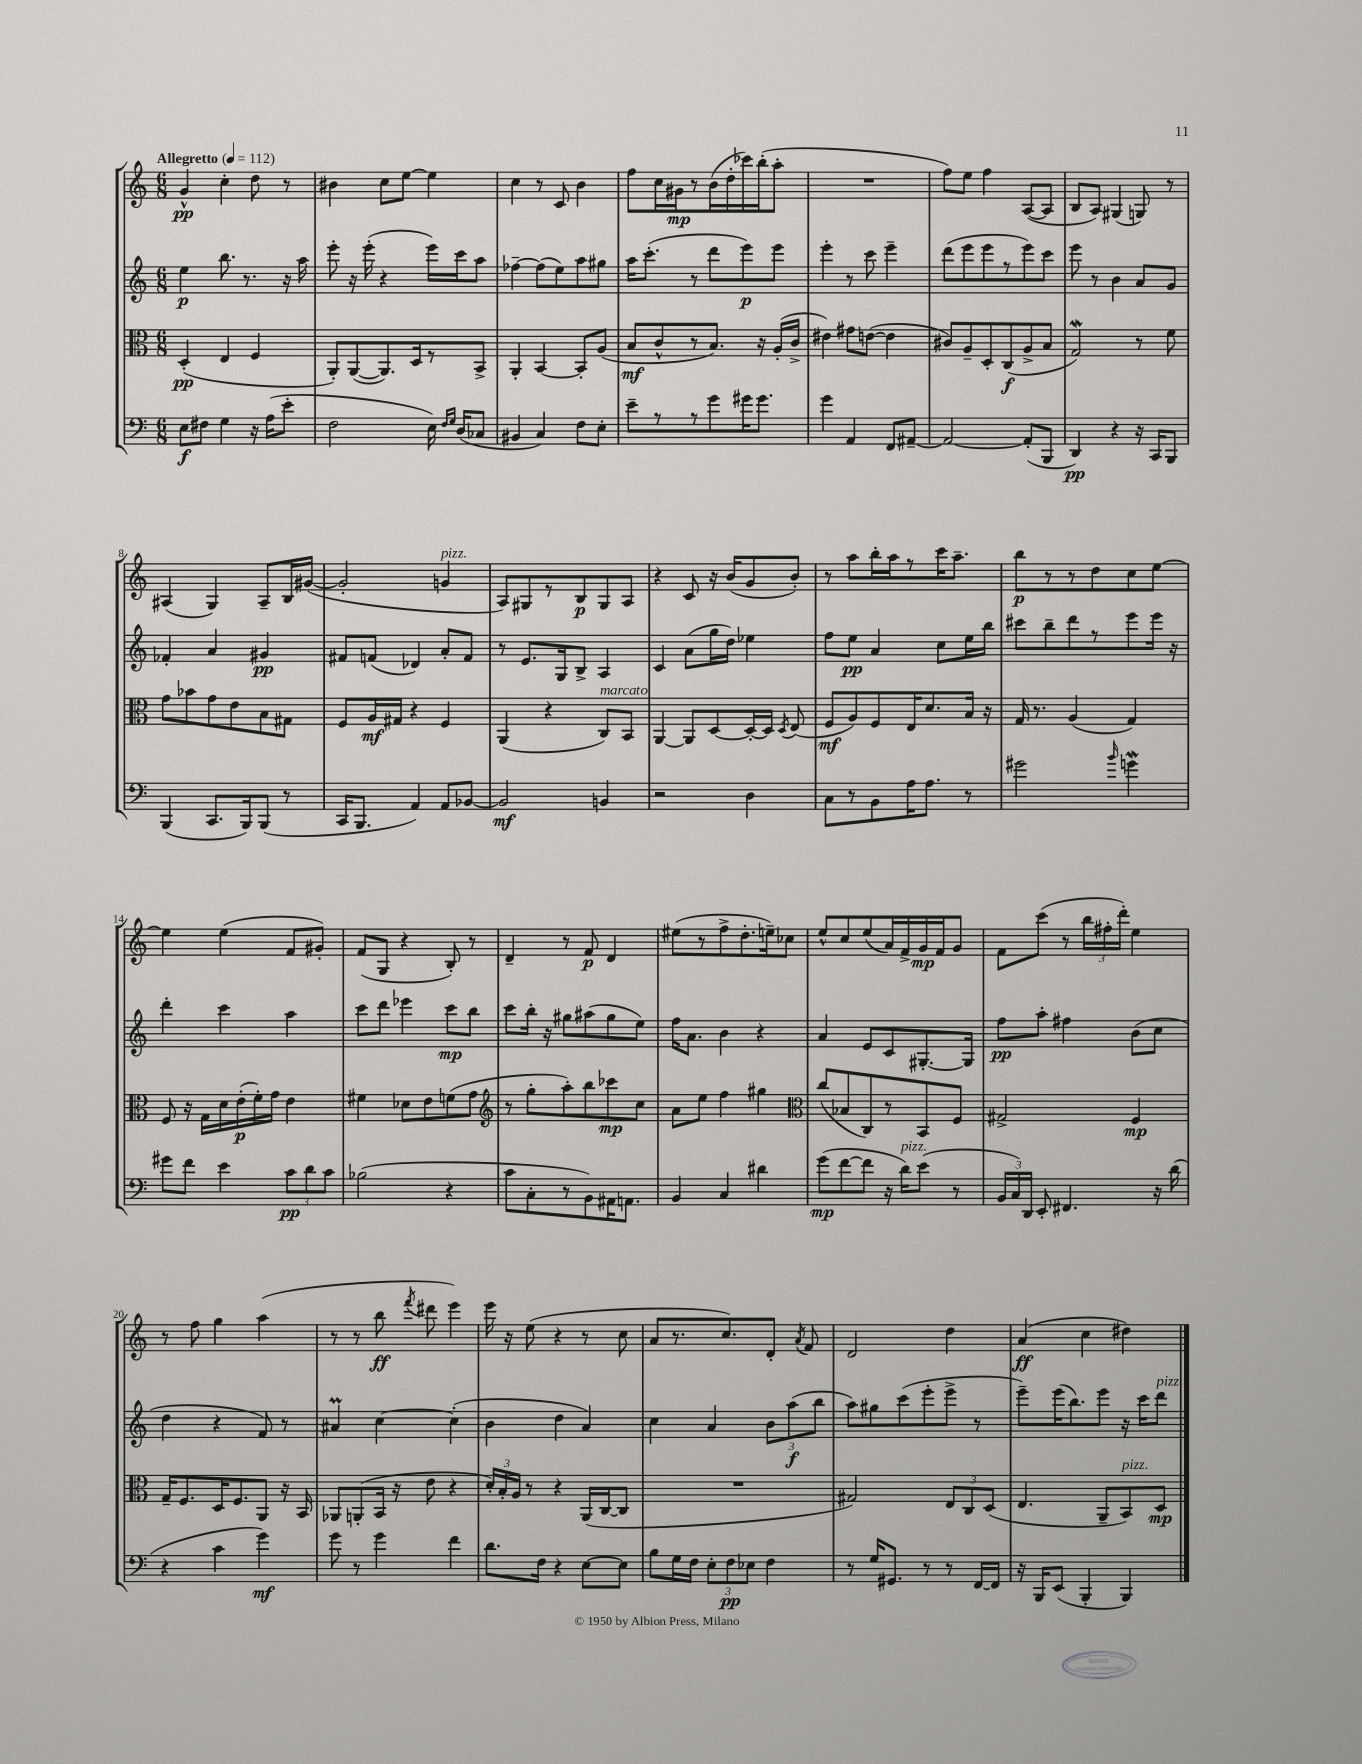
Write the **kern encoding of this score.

**kern	**dynam	**kern	**dynam	**kern	**dynam	**kern	**dynam
*part4	*part4	*part3	*part3	*part2	*part2	*part1	*part1
*staff4	*staff4	*staff3	*staff3	*staff2	*staff2	*staff1	*staff1
*clefF4	*	*clefC3	*	*clefG2	*	*clefG2	*
*k[]	*	*k[]	*	*k[]	*	*k[]	*
*M6/8	*	*M6/8	*	*M6/8	*	*M6/8	*
*MM112	*	*MM112	*	*MM112	*	*MM112	*
=1	=1	=1	=1	=1	=1	=1	=1
!	!	!	!	!	!	!LO:TX:a:B:t=Allegretto	!
8E\L	f	(4D'/	pp	4ee\	p	4g^^/	pp
8F#X\J	.	.	.	.	.	.	.
4G\	.	4E/	.	8.bb\	.	4cc'\	.
.	.	.	.	8.r	.	.	.
16r	.	4F/	.	.	.	8dd\	.
(16A\KL	.	.	.	.	.	.	.
8e'\J	.	.	.	16r	.	8r	.
.	.	.	.	16aa\	.	.	.
=2	=2	=2	=2	=2	=2	=2	=2
2F\	.	8AA'/L)	.	8eee'\	.	4b#X\	.
.	.	([8AA/	.	16r	.	.	.
.	.	.	.	(16eee'\	.	.	.
.	.	8.AA/])	.	4r	.	8cc\L	.
.	.	.	.	.	.	[8ee\J	.
.	.	16D/k	.	.	.	.	.
16E\)	.	8r	.	16eee\LL)	.	4ee\]	.
16qqF/LL	.	.	.	.	.	.	.
16qqG/JJ	.	.	.	.	.	.	.
(16D/KL	.	.	.	16ccc\J	.	.	.
8C-X/J	.	8BB^/J	.	8aa\J	.	.	.
=3	=3	=3	=3	=3	=3	=3	=3
4BB#X/	.	4AA'/	.	[4ff-X~\	.	4cc\	.
4C/)	.	[4BB/	.	(8ff-\L]	.	8r	.
.	.	.	.	8ee\)	.	8c/	.
8F\L	.	8BB'/L]	.	8aa\	.	4b\	.
8E'\J	.	(8A/J	.	8gg#X\J	.	.	.
=4	=4	=4	=4	=4	=4	=4	=4
8e~\L	.	8B/L	mf	16aa\KL	.	8ff\L	.
.	.	.	.	(8.ccc'\J	.	.	.
8r	.	8c^^/	.	.	.	16cc\L	.
.	.	.	.	.	.	16g#X\J	mp
8r	.	8r	.	8r	.	8r	.
8g\	.	8.B/J)	.	8ddd\L	.	(16b\L	.
.	.	.	.	.	.	16dd'\	.
16g#X\K	.	.	.	8eee\)	p	16ccc-X\)	.
8.g#\J	.	16r	.	.	.	(16bb'\J	.
.	.	(16A'/LL	.	8eee\J	.	8aa'\J	.
.	.	16c^/JJ	.	.	.	.	.
=5	=5	=5	=5	=5	=5	=5	=5
4g\	.	4e#X\)	.	4eee'\	.	2.r	.
4AA/	.	8g#X\L	.	8r	.	.	.
.	.	([8en\J	.	8ccc\	.	.	.
8FF/L	.	4e\]	.	4eee~\	.	.	.
[8AA#X~/J	.	.	.	.	.	.	.
=6	=6	=6	=6	=6	=6	=6	=6
2AA#/_	.	8c#X/L)	.	(8ddd\L	.	8ff\L)	.
.	.	8A~/	.	8eee\	.	8ee\J	.
.	.	8D'/	.	8eee\	.	4ff\	.
.	.	(8C/	f	8r	.	.	.
(8AA#'/L]	.	8A^/	.	8eee\)	.	([8A/L	.
8BBB/J	.	8B/J	.	8ccc\J	.	8A/J]	.
=7	=7	=7	=7	=7	=7	=7	=7
4DD/)	pp	2GW/)	.	8eee\	.	8B/L	.
.	.	.	.	8r	.	8A/J)	.
4r	.	.	.	4b\	.	(4G#X/	.
16r	.	8r	.	8a/L	.	8Gn/)	.
16CC/KL	.	.	.	.	.	.	.
8BBB/J	.	8f\	.	8g/J	.	8r	.
!!LO:LB:g=z
=8	=8	=8	=8	=8	=8	=8	=8
(4BBB/	.	8g\L	.	4f-X'/	.	(4A#X/	.
.	.	8b-X\	.	.	.	.	.
8.CC/L	.	8g\	.	4a/	.	4G/)	.
.	.	8e\	.	.	.	.	.
16BBB/k)	.	.	.	.	.	.	.
(8BBB/J	.	8B\	.	4g#X/	pp	8A#~/L	.
8r	.	8G#X\J	.	.	.	16B/L	.
.	.	.	.	.	.	([16g#X/JJ	.
=9	=9	=9	=9	=9	=9	=9	=9
16CC/KL	.	8F/L	.	8f#X/L	.	2g#'/]	.
8.BBB/J	.	.	.	.	.	.	.
.	.	16A/L	mf	(8fn/J	.	.	.
.	.	16G#X/JJ	.	.	.	.	.
4AA/)	.	4r	.	4d-X/)	.	.	.
!	!	!	!	!	!	!LO:TX:a:i:t=pizz.	!
8AA/L	.	4F/	.	8a'/L	.	4gn/	.
[8BB-X/J	.	.	.	8f/J	.	.	.
=10	=10	=10	=10	=10	=10	=10	=10
2BB-/]	mf	(4AA/	.	8r	.	8A/L)	.
.	.	.	.	8.e/L	.	8G#X/	.
.	.	4r	.	.	.	8r	.
.	.	.	.	16G/k	.	.	.
.	.	.	.	8B^/J	.	8B/	p
!	!	!LO:TX:a:i:t=marcato	!	!	!	!	!
4BBn/	.	8C/L)	.	4A/	.	8G#/	.
.	.	8BB/J	.	.	.	8A/J	.
=11	=11	=11	=11	=11	=11	=11	=11
2r	.	[4AA/	.	4c/	.	4r	.
.	.	8AA/L]	.	(8a\L	.	8c/	.
.	.	[8D/	.	16gg\L	.	16r	.
.	.	.	.	16dd\JJ)	.	(16b/KL	.
4D\	.	16D'/L_	.	4ee-X\	.	8g/	.
.	.	16D/JJ]	.	.	.	.	.
.	.	8qD/	.	.	.	.	.
.	.	(8E/	.	.	.	8b'/J)	.
=12	=12	=12	=12	=12	=12	=12	=12
8C\L	.	8F/L	mf	8ff\L	.	8r	.
8r	.	8A/)	.	8ee\J	pp	8aa\L	.
8BB\	.	8F/	.	4a/	.	16bb'\L	.
.	.	.	.	.	.	16aa\J	.
16A\K	.	16E/K	.	.	.	8r	.
8.A\J	.	8.d/	.	.	.	.	.
.	.	.	.	8cc\L	.	16ccc\K	.
.	.	.	.	.	.	8.aa~\J	.
8r	.	16B/Jk	.	16ee\L	.	.	.
.	.	16r	.	16bb\JJ	.	.	.
=13	=13	=13	=13	=13	=13	=13	=13
2g#X\	.	16G/	.	8ccc#X\L	.	8bb\L	p
.	.	8.r	.	.	.	.	.
.	.	.	.	8bb~\	.	8r	.
.	.	(4A/	.	8ddd\	.	8r	.
.	.	.	.	8r	.	8dd\	.
16qqb/	.	.	.	.	.	.	.
4gnW\	.	4G/)	.	8eee\	.	8cc\	.
.	.	.	.	16eee\Jk	.	[8ee\J	.
.	.	.	.	16r	.	.	.
!!LO:LB:g=z
=14	=14	=14	=14	=14	=14	=14	=14
8g#X\L	.	8F/	.	4ddd'\	.	4ee\]	.
8f\J	.	16r	.	.	.	.	.
.	.	16G\LL	.	.	.	.	.
4e\	.	16d\	.	4ccc\	.	(4ee\	.
.	.	(16e'\	p	.	.	.	.
.	.	16f'\)	.	.	.	.	.
.	.	16g\JJ	.	.	.	.	.
12c\L	pp	4e\	.	4aa\	.	8f/L	.
12d\	.	.	.	.	.	.	.
.	.	.	.	.	.	8g#X'/J)	.
12c\J	.	.	.	.	.	.	.
=15	=15	=15	=15	=15	=15	=15	=15
(2B-X\	.	4f#X\	.	8ccc\L	.	(8f/L	.
.	.	.	.	8ddd\J	.	8G/J	.
.	.	8d-X\L	.	4eee-X\	.	4r	.
.	.	8e\	.	.	.	.	.
4r	.	(8fn\	.	8ccc\L	mp	8B'/)	.
.	.	8g\J	.	8bb\J	.	8r	.
=16	=16	=16	=16	=16	=16	=16	=16
*	*	*clefG2	*	*	*	*	*
8c\L	.	8r	.	8ccc\L	.	4d~/	.
8C'\	.	8gg'\L	.	16bb'\Jk	.	.	.
.	.	.	.	16r	.	.	.
8r	.	8aa'\)	.	8gg#X\L	.	8r	.
8BB\)	.	8bb\	.	(8aa#X\	.	8f/	p
16AA#X\K	.	8ccc-X\	mp	8gg#\	.	4d/	.
8.AAn\J	.	.	.	.	.	.	.
.	.	8cc\J	.	8ee\J)	.	.	.
=17	=17	=17	=17	=17	=17	=17	=17
4BB/	.	8a\L	.	16ff\KL	.	(8ee#X\L	.
.	.	.	.	8.a\J	.	.	.
.	.	8ee\J	.	.	.	8r	.
4C/	.	4ff\	.	4b\	.	8ff^\	.
.	.	.	.	.	.	8.dd'\	.
4d#X\	.	4gg#X\	.	4r	.	.	.
.	.	.	.	.	.	16een~\k)	.
.	.	.	.	.	.	8cc-X\J	.
=18	=18	=18	=18	=18	=18	=18	=18
*	*	*clefC3	*	*	*	*	*
(8g\L	mp	(8cc/L	.	4a/	.	8ee^^/L	.
[8f\	.	8B-X/	.	.	.	8cc/	.
8f\J]	.	8C/)	.	8e/L	.	(8ee/	.
16r	.	8r	.	8c/	.	16a/L)	.
!LO:TX:a:i:t=pizz.	!	!	!	!	!	!	!
16d\KL)	.	.	.	.	.	16f^/	.
(8e\J	.	8BB/	.	[8.G#X'/	.	16g/	mp
.	.	.	.	.	.	16f/J	.
8r	.	8F/J	.	.	.	8g/J	.
.	.	.	.	16G#/Jk]	.	.	.
=19	=19	=19	=19	=19	=19	=19	=19
24BB/LL	.	2G#X^/	.	8ff\L	pp	8f\L	.
24C/)	.	.	.	.	.	.	.
24DD/JJ	.	.	.	.	.	.	.
8EE'/	.	.	.	8aa'\J	.	(8ccc\J	.
4.FF#X/	.	.	.	4ff#X\	.	8r	.
.	.	.	.	.	.	24bb\LL	.
.	.	.	.	.	.	24ff#X'\	.
.	.	.	.	.	.	24ddd'\JJ)	.
.	.	4F/	mp	(8b\L	.	4ee\	.
16r	.	.	.	8cc\J	.	.	.
(16d\	.	.	.	.	.	.	.
!!LO:LB:g=z
=20	=20	=20	=20	=20	=20	=20	=20
4r	.	16G~/KL	.	4dd\	.	8r	.
.	.	8.F/	.	.	.	.	.
.	.	.	.	.	.	8ff\	.
4c\	.	16D/K	.	4r	.	4gg\	.
.	.	8.F/	.	.	.	.	.
4g\)	mf	8AA/J	.	8f/)	.	(4aa\	.
.	.	16r	.	8r	.	.	.
.	.	16BB/	.	.	.	.	.
=21	=21	=21	=21	=21	=21	=21	=21
8g\	.	8AA-X/L	.	4a#Xm/	.	8r	.
8r	.	(8AAn'/	.	.	.	8r	.
4g\	.	16BB/Jk	.	[4cc\	.	8bb\	ff
.	.	16r	.	.	.	.	.
.	.	.	.	.	.	8qfff/	.
.	.	8e\	.	.	.	8ddd#X\	.
4f\	.	4r	.	(4cc'\]	.	4eee\)	.
=22	=22	=22	=22	=22	=22	=22	=22
8.d\L	.	24d'/LL)	.	4b\	.	16eee\	.
.	.	24B'/	.	.	.	.	.
.	.	.	.	.	.	16r	.
.	.	24A/JJ	.	.	.	.	.
.	.	8r	.	.	.	(8ee\	.
16F\Jk	.	.	.	.	.	.	.
4r	.	4r	.	4dd\	.	4r	.
[8E\L	.	(16AA/LL	.	4a/)	.	8r	.
.	.	[16C/J	.	.	.	.	.
8E\J]	.	8C/J]	.	.	.	8cc\	.
=23	=23	=23	=23	=23	=23	=23	=23
8B\L	.	2.r	.	4cc\	.	8a/L	.
16G\L	.	.	.	.	.	8.r	.
16F\JJ	.	.	.	.	.	.	.
12E'\L	.	.	.	4a/	.	.	.
.	.	.	.	.	.	8.cc/)	.
12F\	pp	.	.	.	.	.	.
12E-X\J	.	.	.	.	.	.	.
4F\	.	.	.	12b\L	.	8d'/J	.
.	.	.	.	(12aa\	f	.	.
.	.	.	.	.	.	8qa/	.
.	.	.	.	.	.	8f/	.
.	.	.	.	12bb\J	.	.	.
=24	=24	=24	=24	=24	=24	=24	=24
8r	.	2G#X/)	.	8aa\L)	.	2d/	.
16G/KL	.	.	.	8gg#X\	.	.	.
8.GG#X/J	.	.	.	.	.	.	.
.	.	.	.	(8ccc\	.	.	.
8r	.	.	.	8eee'\	.	.	.
8r	.	12E/L	.	8eee^\J	.	4dd\	.
.	.	12C/	.	.	.	.	.
[16FF/LL	.	.	.	8r	.	.	.
.	.	(12D/J	.	.	.	.	.
16FF/JJ]	.	.	.	.	.	.	.
=25	=25	=25	=25	=25	=25	=25	=25
16r	.	4.E/	.	8eee~\L)	.	(4a/	ff
16BBB/KL	.	.	.	.	.	.	.
(8EE/J	.	.	.	(16eee\K	.	.	.
.	.	.	.	8.bb\)	.	.	.
4BBB'/	.	.	.	.	.	4cc\	.
.	.	8AA~/L	.	8eee\J	.	.	.
!	!	!LO:TX:a:i:t=pizz.	!	!	!	!	!
4BBB/)	.	8BB/)	.	16r	.	4dd#X\)	.
.	.	.	.	16ccc\KL	.	.	.
!	!	!	!	!LO:TX:a:i:t=pizz.	!	!	!
.	.	8D/J	mp	8ddd\J	.	.	.
==	==	==	==	==	==	==	==
*-	*-	*-	*-	*-	*-	*-	*-
